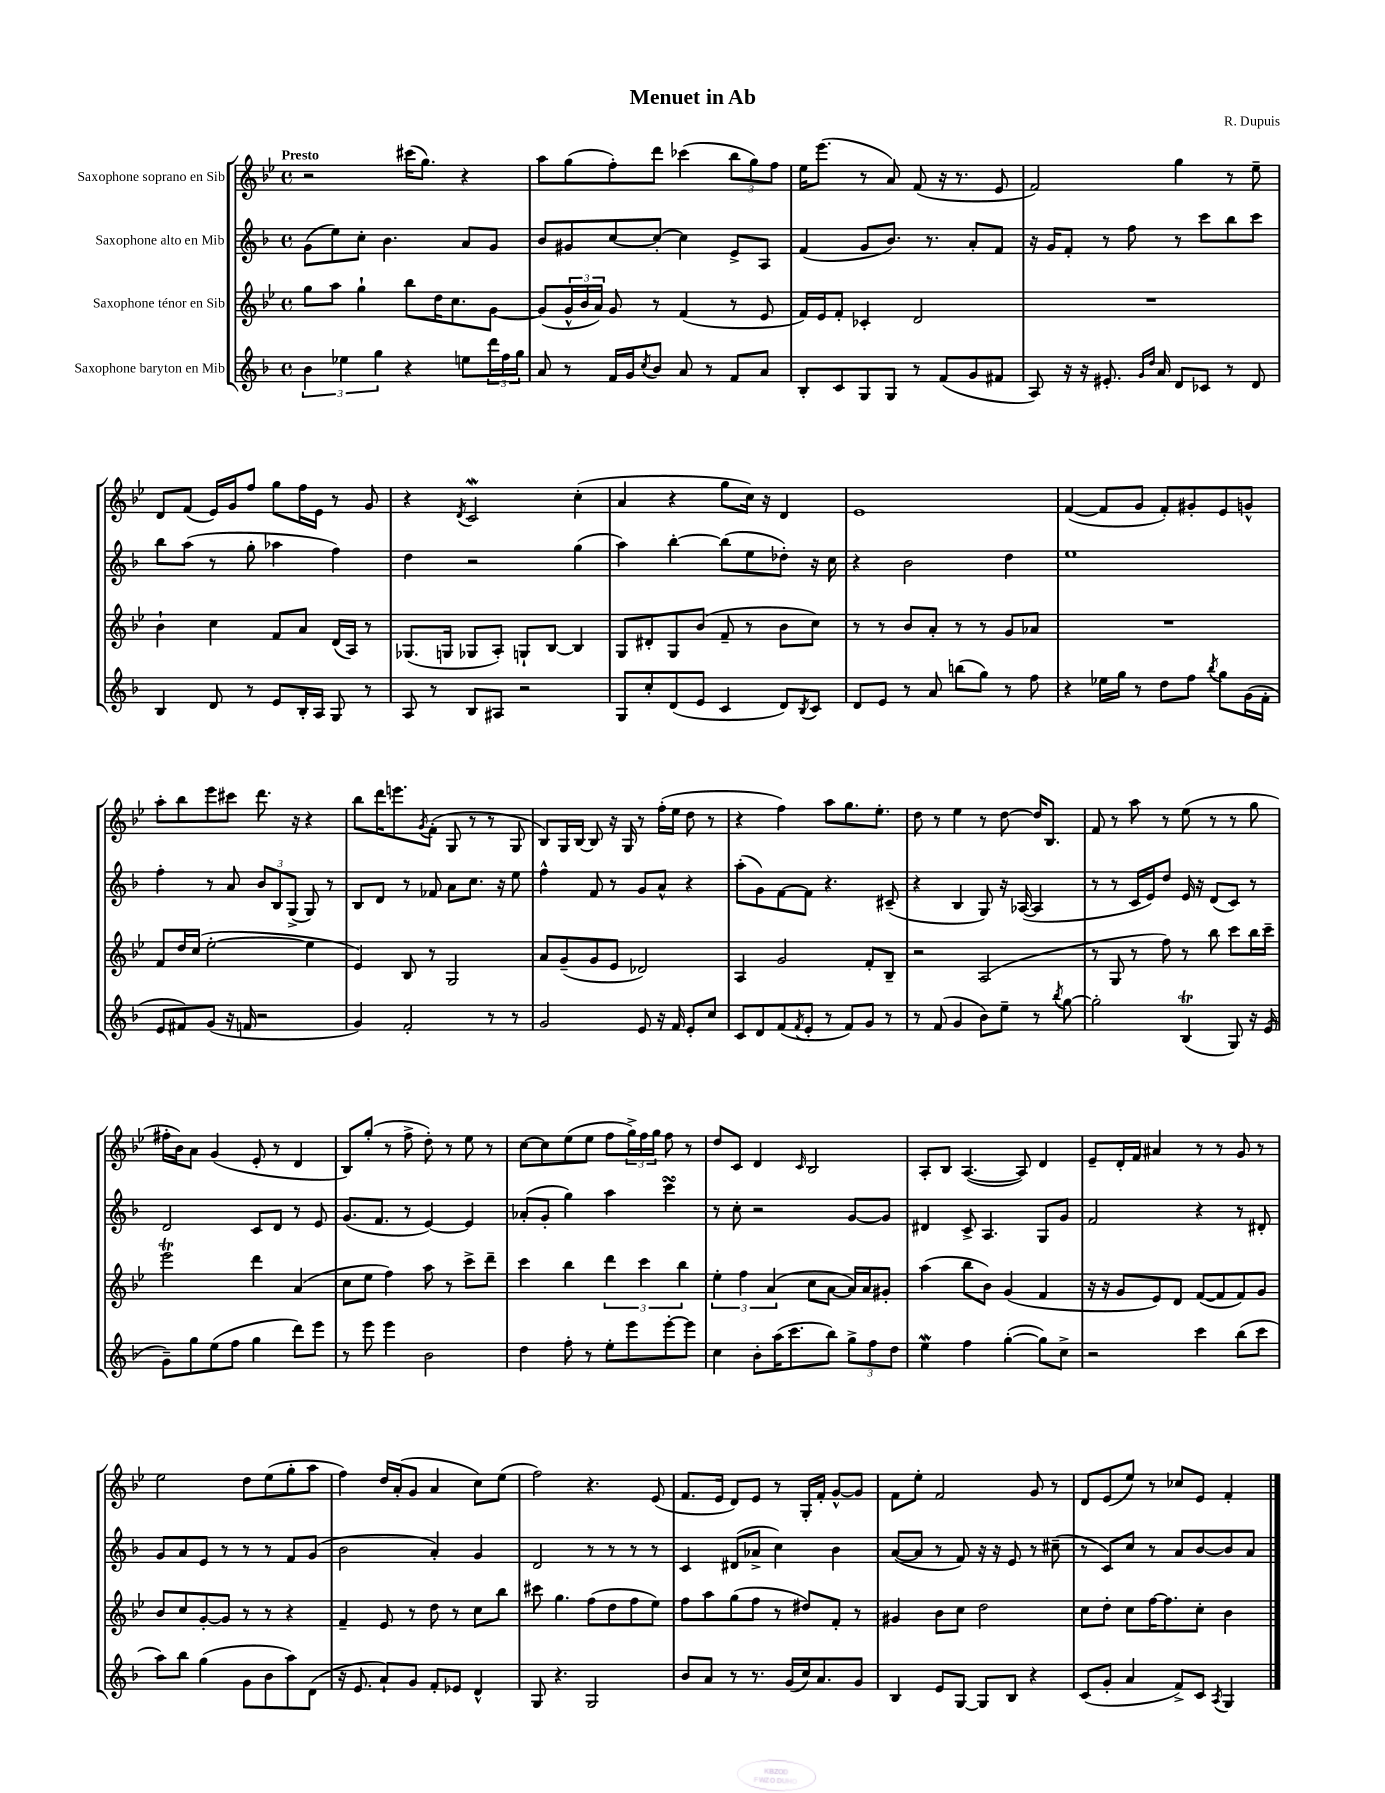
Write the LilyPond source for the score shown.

\header { title = "Menuet in Ab" composer = "R. Dupuis" }
<<
\new StaffGroup <<
\new Staff = "s0" \with { instrumentName = "Saxophone soprano en Sib" } {
    \clef treble \key bes \major \defaultTimeSignature \time 4/4 \tempo "Presto"
    r2 cis'''16( g''8.) r4 |
    a''8 g''8( f''8-.) d'''8 ces'''4( \tuplet 3/2 { bes''8 g''8) f''8 } |
    ees''16 ees'''8.( r8 a'8) f'8( r16 r8. ees'8 |
    f'2) g''4 r8 ees''8-- |
    d'8 f'8( ees'16) g'16 f''8 g''8 f''16 ees'16 r8 g'8 |
    r4 \acciaccatura { d'8 } c'2\mordent c''4-.( |
    a'4 r4 g''8 c''16) r16 d'4 |
    ees'1 |
    f'4~( f'8 g'8 f'8-.) gis'8-. ees'8 g'8-^ |
    a''8-. bes''8 ees'''8 cis'''8 d'''8. r16 r4 |
    bes''8 d'''16 e'''8. \acciaccatura { g'8 } f'8-.( g8 r8 r8 g8 |
    bes8) g16 bes16~ bes8 r16 g16 r8 f''16-.( ees''16 d''8 r8 |
    r4 f''4) a''8 g''8. ees''8.-. |
    d''8 r8 ees''4 r8 d''8~ d''16 bes8. |
    f'8 r8 a''8 r8 ees''8( r8 r8 g''8 |
    fis''16-. bes'16) a'8 g'4( ees'8-. r8 d'4 |
    bes8) g''8-.( r8 f''8-> d''8-.) r8 ees''8 r8 |
    c''8~ c''8 ees''8( ees''8 f''8 \tuplet 3/2 { g''16->) f''16 g''16 } f''8 r8 |
    d''8 c'8 d'4 \grace { c'16 } bes2 |
    a8-. bes8 a4.~( a8) d'4 |
    ees'8-- d'16-. f'16 ais'4 r8 r8 g'8 r8 |
    ees''2 d''8 ees''8( g''8-. a''8 |
    f''4) d''16 a'16-.( g'8 a'4 c''8) ees''8( |
    f''2) r4. ees'8( |
    f'8. ees'16 d'8) ees'8 r8 g16-. f'16-. g'8~-^ g'8 |
    f'8 ees''8-. f'2 g'8 r8 |
    d'8 ees'8( ees''8) r8 ces''8 ees'8 f'4-. \bar "|." |
}
\new Staff = "s1" \with { instrumentName = "Saxophone alto en Mib" } {
    \clef treble \key f \major \defaultTimeSignature \time 4/4
    g'8( e''8) c''8-. bes'4. a'8 g'8 |
    bes'8 gis'8 c''8~ c''8~-. c''4 e'8-> a8 |
    f'4( g'8 bes'8.) r8. a'8-. f'8 |
    r16 g'16 f'8-. r8 f''8 r8 c'''8 bes''8 c'''8 |
    bes''8 a''8( r8 g''8-. aes''4 f''4) |
    d''4 r2 g''4( |
    a''4) bes''4~-. bes''8( e''8 des''8-.) r16 c''16 |
    r4 bes'2 d''4 |
    e''1 |
    f''4-. r8 a'8 \tuplet 3/2 { bes'8 bes8 g8->( } g8) r8 |
    bes8 d'8 r8 fes'8 a'8 c''8. r16 e''8 |
    f''4-^ f'8 r8 g'8 a'8-^ r4 |
    a''8-.( g'8) f'8~ f'8 r4. cis'8--( |
    r4 bes4 g8) r16 aes16~( aes4 |
    r8 r8 c'16 e'16) d''8 e'16 r16 d'8( c'8) r8 |
    d'2 c'8 d'8 r8 e'8 |
    g'8.( f'8. r8 e'4~) e'4 |
    aes'8-.( g'8-. g''4) a''4 c'''4\turn |
    r8 c''8-. r2 g'8~ g'8 |
    dis'4 c'8-> a4. g8 g'8 |
    f'2 r4 r8 dis'8-. |
    g'8 a'8 e'8 r8 r8 r8 f'8 g'8( |
    bes'2 a'4-.) g'4 |
    d'2 r8 r8 r8 r8 |
    c'4 dis'8( aes'8-> c''4) bes'4 |
    a'8~( a'8 r8 f'8) r16 r16 e'8 r8 cis''8--( |
    r8 c'8) c''8 r8 a'8 bes'8~ bes'8 a'8 \bar "|." |
}
\new Staff = "s2" \with { instrumentName = "Saxophone ténor en Sib" } {
    \clef treble \key bes \major \defaultTimeSignature \time 4/4
    g''8 a''8 g''4-! bes''8 d''16 c''8. g'8~ |
    g'8( \tuplet 3/2 { g'16-^ bes'16 a'16) } g'8 r8 f'4( r8 ees'8 |
    f'16) ees'16 f'8-. ces'4-. d'2 |
    R1 |
    bes'4-! c''4 f'8 a'8 d'16( a16) r8 |
    ges8.( g16 ges8 a8-.) g8-! bes8~ bes4 |
    g8 dis'8-. g8 bes'8( f'8-- r8 bes'8 c''8) |
    r8 r8 bes'8 a'8-. r8 r8 g'8 aes'8 |
    R1 |
    f'8 d''16 c''16( ees''2~-. ees''4 |
    ees'4) bes8 r8 g2 |
    a'8 g'8--( g'8 ees'8 des'2) |
    a4 g'2 f'8-. bes8-- |
    r2 a2( |
    r8 g8 r8 f''8) r8 bes''8 c'''8 bes''16 c'''16-- |
    ees'''2\trill d'''4 a'4( |
    c''8 ees''8 f''4) a''8 r8 c'''8-> d'''8-- |
    c'''4 bes''4 \tuplet 3/2 { d'''4 c'''4 bes''4 } |
    \tuplet 3/2 { ees''4-. f''4 a'4( } c''8 a'8~ a'16) a'16 gis'8-. |
    a''4( bes''8 bes'8) g'4( f'4 |
    r16 r16 g'8 ees'8) d'8 f'8~( f'8 f'8) g'8 |
    bes'8 c''8 g'8~-. g'8 r8 r8 r4 |
    f'4-- ees'8 r8 d''8 r8 c''8 bes''8 |
    cis'''8 g''4. f''8( d''8 f''8 ees''8) |
    f''8 a''8 g''8( f''8 r8 dis''8) f'8-. r8 |
    gis'4 bes'8 c''8 d''2 |
    c''8 d''8-. c''8 f''16~ f''8. c''8-. bes'4 \bar "|." |
}
\new Staff = "s3" \with { instrumentName = "Saxophone baryton en Mib" } {
    \clef treble \key f \major \defaultTimeSignature \time 4/4
    \tuplet 3/2 { bes'4 ees''4 g''4 } r4 e''8 \tuplet 3/2 { d'''16 f''16 g''16 } |
    a'8 r8 f'16 g'16 \acciaccatura { c''8 } bes'8 a'8 r8 f'8 a'8 |
    bes8-. c'8 g8 g8 r8 f'8( g'8 fis'8 |
    a8) r16 r16 eis'8.-. \grace { g'16 d''16 } a'16 d'8 ces'8 r8 d'8 |
    bes4 d'8 r8 e'8 bes16-. a16 g8 r8 |
    a8 r8 bes8 ais8 r2 |
    g8 c''8-. d'8( e'8 c'4 d'8) \acciaccatura { bes8 } c'8 |
    d'8 e'8 r8 a'8 b''8( g''8) r8 f''8 |
    r4 ees''16 g''16 r8 d''8 f''8 \acciaccatura { bes''8 } g''8 g'16( f'16-. |
    e'8 fis'8) g'8( r16 f'16 r2 |
    g'4) f'2-. r8 r8 |
    g'2 e'8 r16 f'16 e'8-. c''8 |
    c'8 d'8 f'8( \acciaccatura { f'8 } e'8-. r8 f'8) g'8 r8 |
    r8 f'8( g'4 bes'8) e''8-- r8 \acciaccatura { bes''8 } g''8~ |
    g''2-. bes4\trill( g8) r16 e'16( |
    g'8--) g''8 e''8( f''8 g''4 d'''8) e'''8 |
    r8 e'''8 e'''4 bes'2 |
    d''4 f''8-. r8 e''8-. e'''8 e'''8~-. e'''8 |
    c''4 bes'8-. a''16( c'''8. bes''8) \tuplet 3/2 { g''8-> f''8 d''8 } |
    e''4\mordent f''4 g''4~-.( g''8) c''8-> |
    r2 c'''4 bes''8( c'''8 |
    a''8) bes''8 g''4( g'8 bes'8 a''8) d'8( |
    r16 e'8. a'8-!) g'8 f'8-. ees'8 d'4-^ |
    g8 r4. g2 |
    bes'8 a'8 r8 r8. g'16( c''16) a'8. g'8 |
    bes4 e'8 g8~ g8 bes8 r4 |
    c'8( g'8-. a'4 f'8->) c'8 \acciaccatura { a8 } g4 \bar "|." |
}
>>
>>
\layout { \context { \Score \remove "Bar_number_engraver" } }
